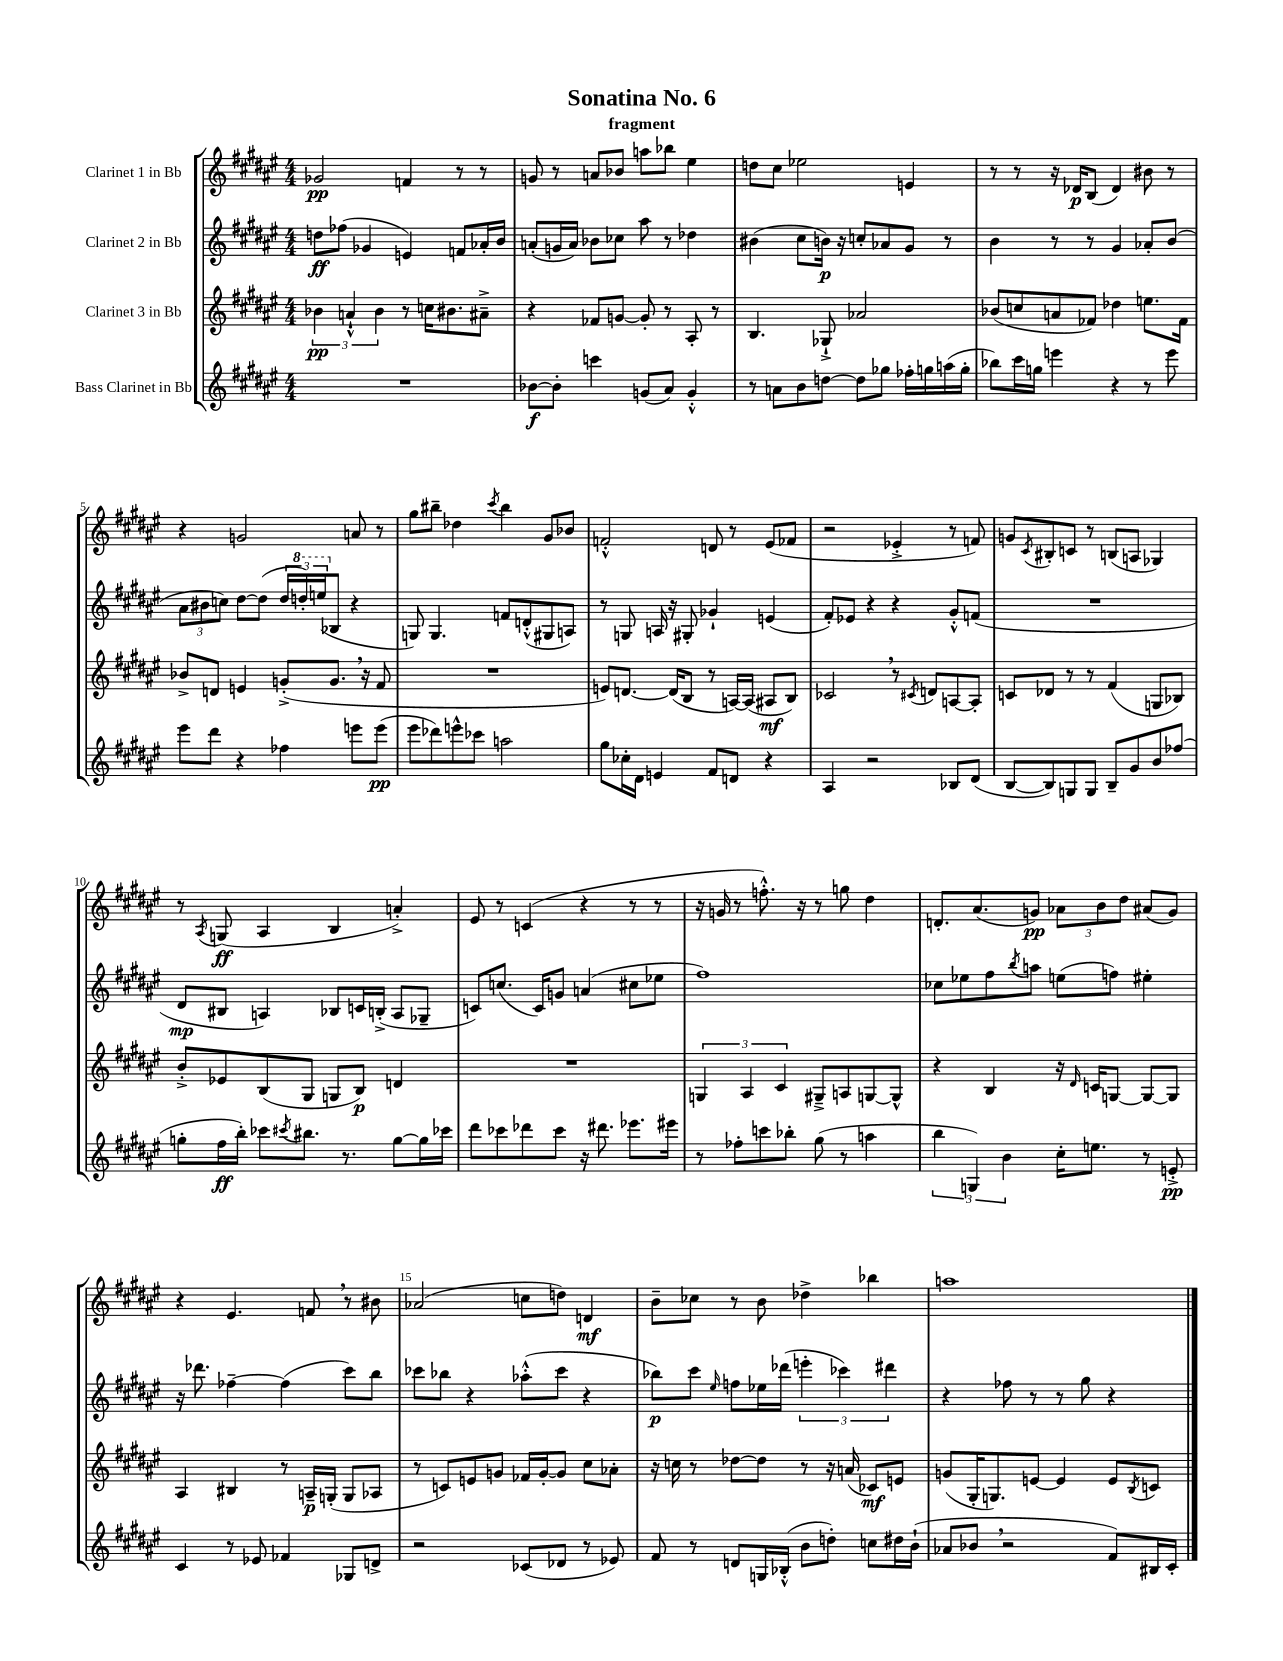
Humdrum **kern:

**kern	**dynam	**kern	**dynam	**kern	**dynam	**kern	**dynam
*part4	*part4	*part3	*part3	*part2	*part2	*part1	*part1
*staff4	*staff4	*staff3	*staff3	*staff2	*staff2	*staff1	*staff1
*I"Bass Clarinet in Bb	*	*I"Clarinet 3 in Bb	*	*I"Clarinet 2 in Bb	*	*I"Clarinet 1 in Bb	*
*clefG2	*	*clefG2	*	*clefG2	*	*clefG2	*
*k[f#c#g#d#a#e#]	*	*k[f#c#g#d#a#e#]	*	*k[f#c#g#d#a#e#]	*	*k[f#c#g#d#a#e#]	*
*M4/4	*	*M4/4	*	*M4/4	*	*M4/4	*
=1	=1	=1	=1	=1	=1	=1	=1
1r	.	6b-X\	pp	8ddn\L	ff	2g-X/	pp
.	.	.	.	(8ff-X\J	.	.	.
.	.	6an`^^/	.	.	.	.	.
.	.	.	.	4g-X/	.	.	.
.	.	6b-\	.	.	.	.	.
.	.	8r	.	4en/)	.	4fn/	.
.	.	16ccn\KL	.	.	.	.	.
.	.	8.b#X\	.	.	.	.	.
.	.	.	.	8fn/L	.	8r	.
.	.	8a#X~^\J	.	16a-X'/L	.	8r	.
.	.	.	.	16b/JJ	.	.	.
=2	=2	=2	=2	=2	=2	=2	=2
[8b-X\L	f	4r	.	(8an'/L	.	8gn/	.
8b-'\J]	.	.	.	16gn/L	.	8r	.
.	.	.	.	16a/JJ)	.	.	.
4cccn\	.	8f-X/L	.	8b-X\L	.	8an/L	.
.	.	[8gn/J	.	8cc-X\J	.	8b-X/J	.
(8gn/L	.	8g'/]	.	8aa#\	.	8aan\L	.
8a#/J)	.	8r	.	8r	.	8bb-X\J	.
4g'^^/	.	8A#'/	.	4dd-X\	.	4ee#\	.
.	.	8r	.	.	.	.	.
=3	=3	=3	=3	=3	=3	=3	=3
8r	.	4.B/	.	(4b#X\	.	8ddn\L	.
8an\L	.	.	.	.	.	8cc#\J	.
8b\	.	.	.	8cc#\L	.	2ee-X\	.
[8ddn\J	.	8G-X`^/	.	16bn\Jk)	p	.	.
.	.	.	.	16r	.	.	.
8dd\L]	.	2a-X/	.	8ccn'/L	.	.	.
8gg-X\J	.	.	.	8a-X/	.	.	.
16ff-X'\LL	.	.	.	8g#/J	.	4en/	.
16ggn\	.	.	.	.	.	.	.
(16aan\	.	.	.	8r	.	.	.
16gg'\JJ	.	.	.	.	.	.	.
=4	=4	=4	=4	=4	=4	=4	=4
8bb-X\L)	.	(8b-X/L	.	4b\	.	8r	.
16ccc#\L	.	8ccn/	.	.	.	8r	.
16ggn\JJ	.	.	.	.	.	.	.
4eeen\	.	8an/	.	8r	.	16r	.
.	.	.	.	.	.	16d-X/KL	p
.	.	8f-X/J)	.	8r	.	(8B/J	.
4r	.	4dd-X\	.	4g#/	.	4d-/)	.
8r	.	8.een\L	.	8a-X'/L	.	8b#X\	.
8eee\	.	.	.	(8b/J	.	8r	.
.	.	16f-\Jk	.	.	.	.	.
!!LO:LB:g=z
=5	=5	=5	=5	=5	=5	=5	=5
8eee#\L	.	8b-X^/L	.	12a#\L	.	4r	.
.	.	.	.	12b#X\	.	.	.
8ddd#\J	.	8dn/J	.	.	.	.	.
.	.	.	.	12ccn\J)	.	.	.
4r	.	4en/	.	[8dd#\L	.	2gn/	.
.	.	.	.	(8dd#\J]	.	.	.
4ff-X\	.	(8gn'^/L	.	24dd#/LL	.	.	.
*	*	*	*	*8va	*	*	*
.	.	.	.	24dddn'/)	.	.	.
.	.	.	.	(24eeen/J	.	.	.
*	*	*	*	*X8va	*	*	*
.	.	8.g,/J	.	8B-X/J	.	.	.
8eeen\L	.	.	.	4r	.	8an/	.
.	.	16r	.	.	.	.	.
(8eee\J	pp	8f#/	.	.	.	8r	.
=6	=6	=6	=6	=6	=6	=6	=6
8eee#\L	.	1r	.	8Gn/)	.	8gg#\L	.
8ddd-X\)	.	.	.	4.G/	.	8bb#X~\J	.
8eeen^^\	.	.	.	.	.	4dd-X\	.
8ccc-X\J	.	.	.	.	.	.	.
.	.	.	.	.	.	8qccc#/	.
2aan\	.	.	.	8fn/L	.	4bb#\	.
.	.	.	.	(8dn'^^/	.	.	.
.	.	.	.	8G#X/	.	8g#/L	.
.	.	.	.	8An/J)	.	8b-X/J	.
=7	=7	=7	=7	=7	=7	=7	=7
8gg#\L	.	8en/L)	.	8r	.	2fn'^^/	.
16cc-X'\L	.	[8.dn/J	.	8Gn/	.	.	.
16d#\JJ	.	.	.	.	.	.	.
4en/	.	.	.	16An/	.	.	.
.	.	(16d/KL]	.	16r	.	.	.
.	.	8B/J	.	8G#X'/	.	.	.
8f#/L	.	8r	.	4g-X`/	.	8dn/	.
8dn/J	.	[16An/LL)	.	.	.	8r	.
.	.	(16A/JJ]	.	.	.	.	.
4r	.	8A#X/L	mf	(4en/	.	(8e#/L	.
.	.	8B/J)	.	.	.	8f-X/J	.
=8	=8	=8	=8	=8	=8	=8	=8
4A#/	.	2c-X,/	.	8f#'/L)	.	2r	.
.	.	.	.	8e-X/J	.	.	.
2r	.	.	.	4r	.	.	.
.	.	8r	.	4r	.	4e-X'^/	.
.	.	8qc#X/	.	.	.	.	.
.	.	8dn/L	.	.	.	.	.
8B-X/L	.	[8An/	.	8g#'^^/L	.	8r	.
(8d#/J	.	8A'/J]	.	(8fn/J	.	8fn/)	.
=9	=9	=9	=9	=9	=9	=9	=9
[8B/L	.	8cn/L	.	1r	.	8gn/L	.
.	.	.	.	.	.	8qc#/	.
8B/])	.	8d-X/J	.	.	.	8B#X'/	.
8Gn/	.	8r	.	.	.	8cn/J	.
8G/J	.	8r	.	.	.	8r	.
8B~/L	.	(4f#/	.	.	.	(8Bn/L	.
8g#/	.	.	.	.	.	8An/J	.
8b/	.	8Gn/L	.	.	.	4G-X/)	.
(8ff-X/J	.	8B-X/J)	.	.	.	.	.
!!LO:LB:g=z
=10	=10	=10	=10	=10	=10	=10	=10
8ggn'\L	.	8b'^/L	.	8d#/L	mp	8r	.
.	.	.	.	.	.	8qA#/	.
16ff#\L	ff	8e-X/	.	8B#X/J	.	(8Gn/	ff
16bb'\JJ)	.	.	.	.	.	.	.
8ccc-X\L	.	(8B/	.	4An/)	.	4A#/	.
8qccc#X/	.	.	.	.	.	.	.
8.bb#X\J	.	8G#/J	.	.	.	.	.
.	.	8Gn/L	.	8B-X/L	.	4B/	.
8.r	.	.	.	.	.	.	.
.	.	8B/J)	p	16cn/L	.	.	.
.	.	.	.	(16Bn'^/JJ	.	.	.
[8gg\L	.	4dn/	.	8A/L	.	4an'^/)	.
16gg\L]	.	.	.	8G-X~/J	.	.	.
16ccc-X\JJ	.	.	.	.	.	.	.
=11	=11	=11	=11	=11	=11	=11	=11
8ddd#\L	.	1r	.	8cn/L)	.	8e#/	.
8ccc-X\	.	.	.	(8.ccn/J	.	8r	.
8ddd-X\	.	.	.	.	.	(4cn/	.
.	.	.	.	16c/KL)	.	.	.
8ccc-\J	.	.	.	8gn/J	.	.	.
16r	.	.	.	(4an/	.	4r	.
8.ddd#X\	.	.	.	.	.	.	.
8.eee-X\L	.	.	.	8cc#X\L	.	8r	.
.	.	.	.	8ee-X\J	.	8r	.
16eee#X\Jk	.	.	.	.	.	.	.
=12	=12	=12	=12	=12	=12	=12	=12
8r	.	6Gn/	.	1ff#)	.	16r	.
.	.	.	.	.	.	16gn/	.
8ff-X'\L	.	.	.	.	.	8r	.
.	.	6A#/	.	.	.	.	.
8cccn\	.	.	.	.	.	8.ffn'^^\)	.
.	.	6c#/	.	.	.	.	.
8bb-X'\J	.	.	.	.	.	.	.
.	.	.	.	.	.	16r	.
(8gg#\	.	8G#X~^/L	.	.	.	8r	.
8r	.	8An/	.	.	.	8ggn\	.
4aan\	.	[8Gn/	.	.	.	4dd#\	.
.	.	8G^^/J]	.	.	.	.	.
=13	=13	=13	=13	=13	=13	=13	=13
6bb\	.	4r	.	8cc-X\L	.	8.dn'/L	.
.	.	.	.	8ee-X\	.	.	.
6Gn/)	.	.	.	.	.	.	.
.	.	.	.	.	.	(8.a#/	.
.	.	4B/	.	8ff#\	.	.	.
6b\	.	.	.	.	.	.	.
.	.	.	.	8qbb/	.	.	.
.	.	.	.	8aan\J	.	8gn/J)	pp
16cc#'\KL	.	16r	.	(8een\L	.	12a-X\L	.
.	.	16qqd#/	.	.	.	.	.
8.een\J	.	16cn/KL	.	.	.	.	.
.	.	.	.	.	.	12b\	.
.	.	[8Gn/J	.	8ffn\J)	.	.	.
.	.	.	.	.	.	12dd#\J	.
8r	.	8G/L_	.	4ee#X'\	.	(8a#X/L	.
8en'^/	pp	8G/J]	.	.	.	8g/J)	.
!!LO:LB:g=z
=14	=14	=14	=14	=14	=14	=14	=14
4c#/	.	4A#/	.	16r	.	4r	.
.	.	.	.	8.ddd-X\	.	.	.
8r	.	4B#X/	.	[4ff-X~\	.	4.e#/	.
8e-X/	.	.	.	.	.	.	.
4f-X/	.	8r	.	(4ff-\]	.	.	.
.	.	16An~/LL	p	.	.	8fn,/	.
.	.	(16Gn'/JJ	.	.	.	.	.
8G-X/L	.	8G/L	.	8ccc#\L)	.	8r	.
8dn^/J	.	8A-X/J	.	8bb\J	.	8b#X\	.
=15	=15	=15	=15	=15	=15	=15	=15
2r	.	8r	.	8ccc-X\L	.	(2a-X/	.
.	.	8cn/L)	.	8bb-X\J	.	.	.
.	.	8en/	.	4r	.	.	.
.	.	8gn/J	.	.	.	.	.
(8c-X/L	.	16f-X/LL	.	(8aa-X'^^\L	.	8ccn\L	.
.	.	[16g'/J	.	.	.	.	.
8d-X/J	.	8g/J]	.	8ccc-\J	.	8ddn\J)	.
8r	.	8cc#\L	.	4r	.	4dn/	mf
8e-X/)	.	8a-X'\J	.	.	.	.	.
=16	=16	=16	=16	=16	=16	=16	=16
8f#/	.	16r	.	8bb-X\L)	p	8b~\L	.
.	.	16ccn\	.	.	.	.	.
8r	.	8r	.	8ccc#\J	.	8cc-X\J	.
.	.	.	.	16qqee#/	.	.	.
8dn/L	.	[8dd-X\L	.	8ffn\L	.	8r	.
16Gn/L	.	8dd-\J]	.	16ee-X\L	.	8b\	.
(16B-X'^^/JJ	.	.	.	(16ddd-X\JJ	.	.	.
8b\L	.	8r	.	6eeen'\	.	4dd-X^\	.
8ddn'\J)	.	16r	.	.	.	.	.
.	.	.	.	6ccc-X\)	.	.	.
.	.	(16an/	.	.	.	.	.
8ccn\L	.	8c-X/L)	mf	.	.	4bb-X\	.
.	.	.	.	6ddd#X\	.	.	.
16dd#X\L	.	8en/J	.	.	.	.	.
(16b`\JJ	.	.	.	.	.	.	.
=17	=17	=17	=17	=17	=17	=17	=17
8a-X/L	.	(8gn/L	.	4r	.	1aan	.
8b-X,/J	.	16G#'/K	.	.	.	.	.
.	.	8.Gn/)	.	.	.	.	.
2r	.	.	.	8ff-X\	.	.	.
.	.	[8en/J	.	8r	.	.	.
.	.	4e/]	.	8r	.	.	.
.	.	.	.	8gg#\	.	.	.
8f#/L)	.	8e/L	.	4r	.	.	.
.	.	8qB/	.	.	.	.	.
16B#X/L	.	8cn/J	.	.	.	.	.
16c#'/JJ	.	.	.	.	.	.	.
==	==	==	==	==	==	==	==
*-	*-	*-	*-	*-	*-	*-	*-
